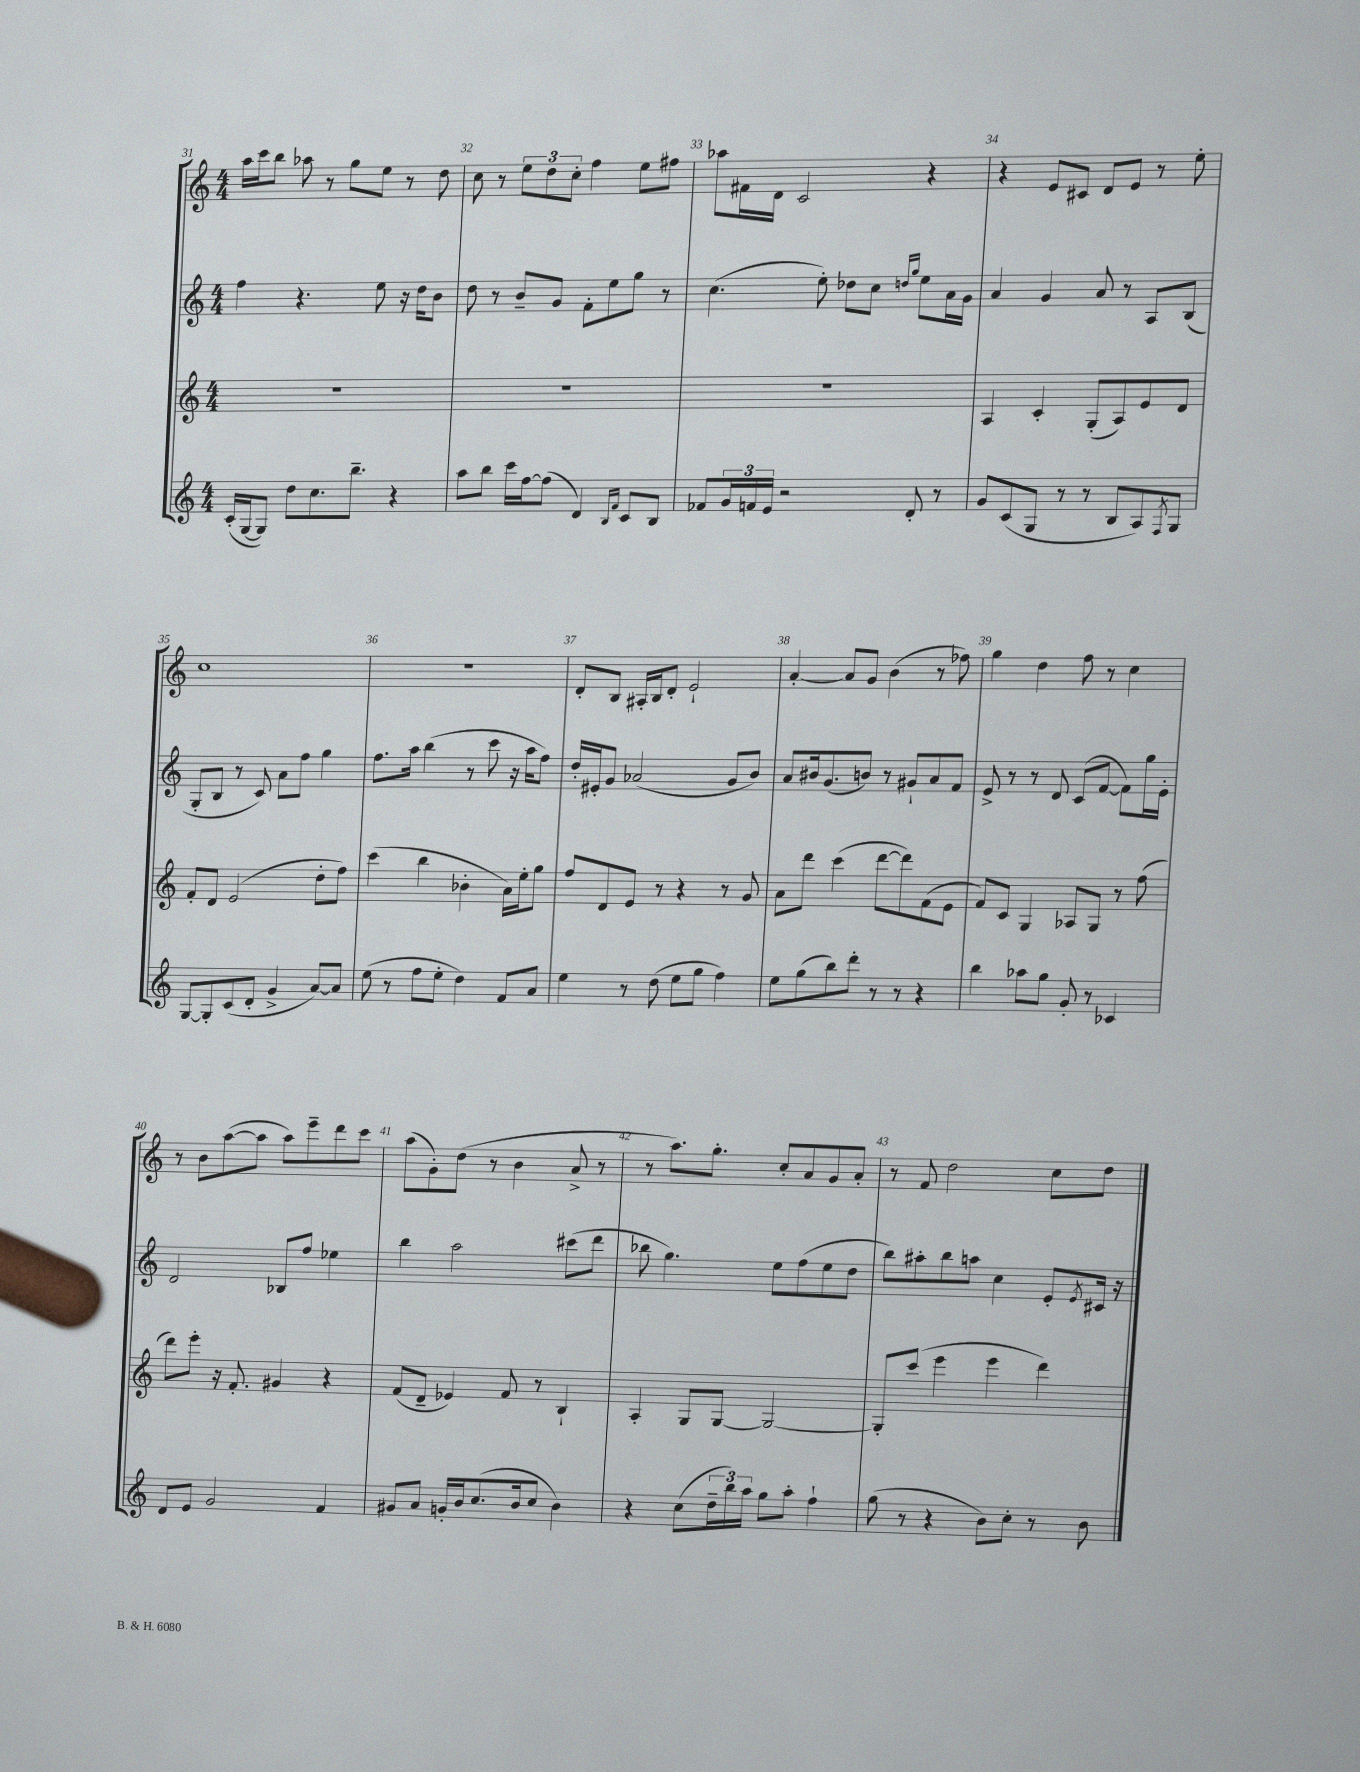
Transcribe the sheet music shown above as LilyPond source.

<<
\new StaffGroup <<
\new Staff = "s0" {
    \clef treble \key c \major \numericTimeSignature \time 4/4
    a''16 c'''16 b''8 aes''8 r8 g''8 e''8 r8 d''8 |
    c''8 r8 \tuplet 3/2 { e''8 d''8 c''8-. } f''4 e''8 fis''8 |
    aes''8 fis'16 d'16 c'2 r4 |
    r4 e'8 cis'8 d'8 e'8 r8 e''8-. |
    c''1 |
    R1 |
    d'8-. b8 ais16-. b16 d'8-. e'2-! |
    a'4~-. a'8 g'8 b'4( r8 fes''8) |
    g''4 d''4 f''8 r8 c''4 |
    r8 b'8 a''8~( a''8 a''8) e'''8-- d'''8 c'''8 |
    a''8( g'8-.) d''8( r8 b'4 a'8-> r8 |
    r8 a''8.) g''8.-. c''8-. a'8 g'8 a'8-. |
    r8 f'8 d''2 c''8 d''8 \bar "|." |
}
\new Staff = "s1" {
    \clef treble \key c \major \numericTimeSignature \time 4/4
    f''4 r4. e''8 r16 d''16 b'8 |
    d''8 r8 b'8-- g'8 f'8-. e''8 g''8 r8 |
    c''4.( e''8-.) des''8 c''8 \grace { d''16 g''16 } e''8 a'16 g'16 |
    a'4 g'4 a'8 r8 a8 b8( |
    g8-. b8 r8 c'8) a'8 f''8 g''4 |
    f''8. a''16 b''4( r8 c'''8 r16 a''16 f''8) |
    d''16-. eis'16-. g'8 aes'2( g'8 b'8) |
    a'8 bis'16 g'8.( b'8) r8 gis'8-! a'8 f'8 |
    e'8-> r8 r8 d'8 c'8( f'8~ f'8) g''16 e'16-. |
    d'2 bes8 f''8 ees''4 |
    b''4 a''2 cis'''8( d'''8 |
    bes''8 g''4.) e''8 f''8( e''8 d''8 |
    b''8) ais''8-. b''8 a''8 c''4 e'8-. \acciaccatura { e'8 } cis'16 r16 \bar "|." |
}
\new Staff = "s2" {
    \clef treble \key c \major \numericTimeSignature \time 4/4
    R1 |
    R1 |
    R1 |
    a4 c'4-. g8-.( a8) e'8 d'8 |
    f'8-. d'8 e'2( d''8-. f''8) |
    c'''4( b''4 bes'4-. a'16) e''16-. g''8 |
    f''8 d'8 e'8 r8 r4 r8 g'8 |
    a'8 d'''8 c'''4( d'''8~ d'''8) f'8( e'8 |
    f'8) c'8 g4 aes8 g8 r8 f''8( |
    d'''8) e'''8-. r16 f'8.-. gis'4 r4 |
    f'8( d'8-- ees'4) f'8 r8 b4-! |
    a4-. g8 g8~ g2~ |
    g8-. c'''8( e'''4 e'''4 d'''4) \bar "|." |
}
\new Staff = "s3" {
    \clef treble \key c \major \numericTimeSignature \time 4/4
    c'16-.( g16~ g8) d''8 c''8. b''8.-- r4 |
    a''8 b''8 c'''16 f''16~ f''8( d'4) \grace { b16 f'16 } c'8 b8 |
    fes'8 \tuplet 3/2 { g'16 f'16 e'16 } r2 d'8-. r8 |
    g'8 c'8( g8 r8 r8 b8 a8) \acciaccatura { f8 } g8 |
    g8~ g8-. c'8( d'8-. g'4-> a'8~) a'8 |
    e''8( r8 f''8 e''8-. d''4) f'8 a'8 |
    e''4 r8 d''8( e''8 g''8 f''4) |
    e''8 g''8( b''8) d'''8-. r8 r8 r4 |
    b''4 aes''8 g''8 g'8-. r8 ces'4 |
    d'8 e'8 g'2 f'4 |
    gis'8 a'8 g'16-. b'16 c''8.( b'16 c''8 b'4) |
    r4 c''8( \tuplet 3/2 { d''16-- b''16) a''16 } g''8 a''8-. f''4-! |
    g''8( r8 r4 b'8) c''8-. r8 b'8 \bar "|." |
}
>>
>>
\layout { \context { \Score currentBarNumber = #31 \override BarNumber.break-visibility = ##(#f #t #t) barNumberVisibility = #all-bar-numbers-visible } }
